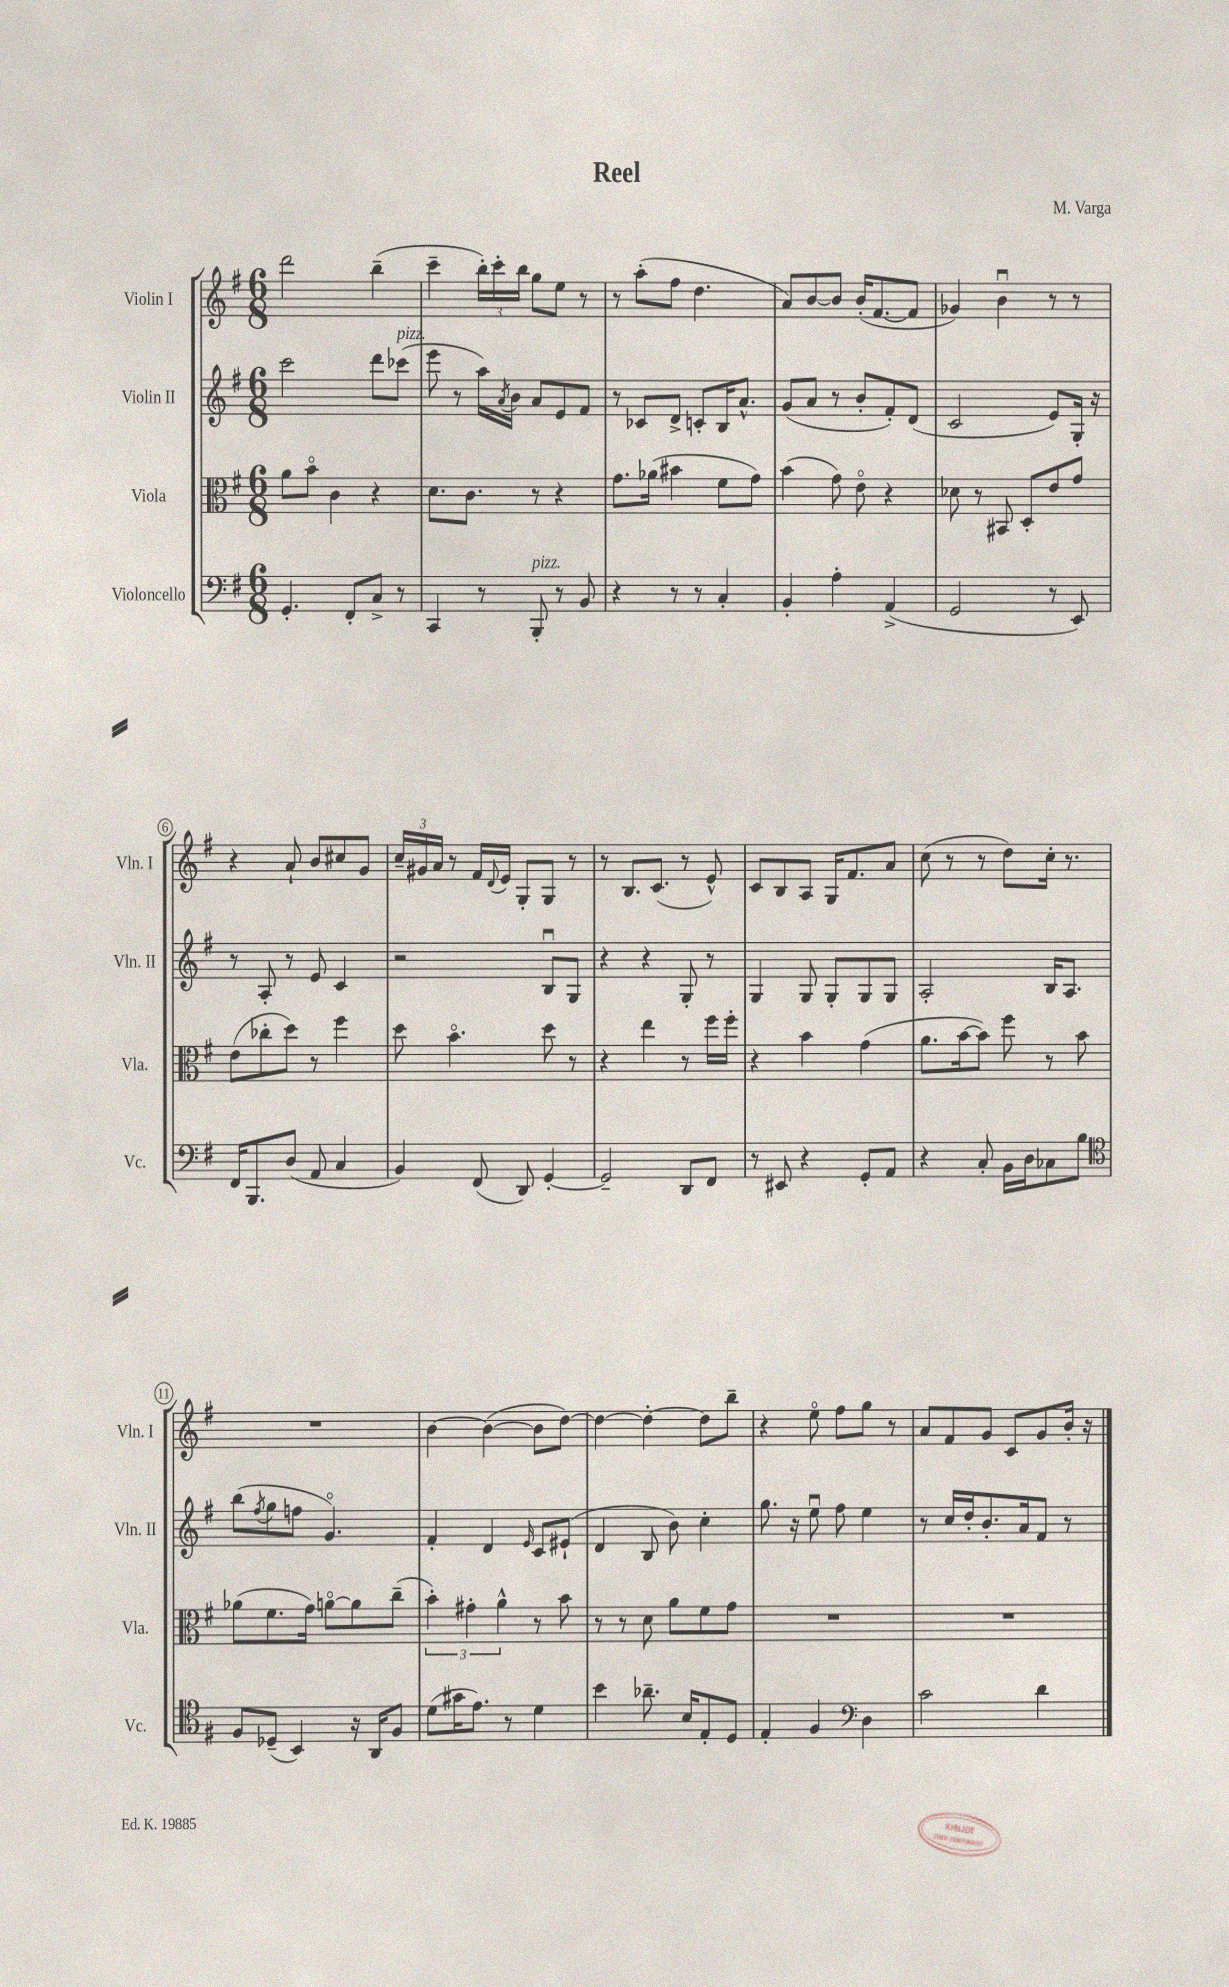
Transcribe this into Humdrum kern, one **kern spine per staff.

**kern	**kern	**kern	**kern
*part4	*part3	*part2	*part1
*staff4	*staff3	*staff2	*staff1
*I"Violoncello	*I"Viola	*I"Violin II	*I"Violin I
*I'Vc.	*I'Vla.	*I'Vln. II	*I'Vln. I
*clefF4	*clefC3	*clefG2	*clefG2
*k[f#]	*k[f#]	*k[f#]	*k[f#]
*M6/8	*M6/8	*M6/8	*M6/8
=1	=1	=1	=1
4.GG'/	8a\L	2ccc\	2ddd\
.	8b\J	.	.
.	4c\	.	.
8FF#'/L	.	.	.
8C^/J	4r	8ddd\L	(4bb~\
!	!	!LO:TX:a:i:t=pizz.	!
8r	.	(8ccc-X\J	.
=2	=2	=2	=2
4CC/	8.d\L	8eee\	4ccc~\
.	.	8r	.
.	8.c\J	.	.
8r	.	16aa\LL)	24bb'\LL)
.	.	.	24ccc'\
.	.	8qa/	.
.	.	16b\JJ	.
.	.	.	24bb\JJ
!LO:TX:a:i:t=pizz.	!	!	!
8BBB'/	8r	8a/L	8gg\L
8r	4r	8e/	8ee\J
8BB/	.	8f#/J	8r
=3	=3	=3	=3
4r	8.g\L	8r	8r
.	.	8c-X/L	(8aa'\L
.	(16a-X\Jk	.	.
8r	4b#X\	8d^/J	8ff#\J
8r	.	8cn'/L	4.dd\
4C'/	8f#\L	16B/K	.
.	.	8.a^^/J	.
.	8g\J)	.	.
=4	=4	=4	=4
4BB'/	(4b\	(8g/L	8a/L)
.	.	8a/J	[8b/
4A'\	8g\)	8r	8b/J]
.	8e\	8b'/L	(16b'/KL
.	.	.	[8.f#/
(4AA^/	4r	8f#'/)	.
.	.	(8d/J	8f#/J]
=5	=5	=5	=5
2GG/	8d-X\	2c/	4g-X/)
.	8r	.	.
.	8BB#X/	.	4bu\
.	8D'/L	.	.
8r	8e/	8e/L)	8r
8EE/)	8g/J	16G'/Jk	8r
.	.	16r	.
!!LO:LB:g=z
=6	=6	=6	=6
16FF#/KL	(8e\L	8r	4r
8.BBB/	.	.	.
.	8cc-X'\	8A'/	.
(8D/J	8dd\J)	8r	8a`/
8AA/	8r	8e/	8b/L
4C/	4ff#\	4c/	8cc#X/
.	.	.	8g/J
=7	=7	=7	=7
4BB/)	8dd\	2r	24cc~/LL
.	.	.	24g#X/
.	.	.	24a/JJ
.	4.b\	.	8r
(8FF#/	.	.	16f#/LL
.	.	.	8qqd/
.	.	.	16e/JJ
8DD/)	.	.	8G'/L
[4GG'/	8dd\	8Bu/L	8G/J
.	8r	8G/J	8r
=8	=8	=8	=8
2GG~/]	4r	4r	8r
.	.	.	8.B/L
.	4ee\	4r	.
.	.	.	(8.c/J
8DD/L	8r	8G'/	8r
8FF#/J	16ff#\LL	8r	8e^^/)
.	16ff#'\JJ	.	.
=9	=9	=9	=9
8r	4r	4G/	8c/L
8EE#X/	.	.	8B/
4r	4b\	8G/	8A/J
.	.	8G'/L	16G/KL
.	.	.	8.f#/
8GG'/L	(4g\	8G/	.
8AA/J	.	8G/J	8a/J
=10	=10	=10	=10
4r	8.a\L	2A'/	(8cc\
.	.	.	8r
.	[16b\k	.	.
8C'/	8b\J])	.	8r
16BB\LL	8ff#\	.	8dd\L)
16D\J	.	.	.
8C-X\	8r	16B/KL	16cc'\Jk
.	.	8.A/J	8.r
8B\J	8b\	.	.
!!LO:LB:g=z
=11	=11	=11	=11
*clefC4	*	*	*
8F#/L	(8a-X\L	(8bb\L	2.r
.	.	8qff#/	.
(8D-X~/J	8.f#\	8gg\	.
4BB/)	.	8ffn\J	.
.	16g\Jk)	.	.
.	[8an\L	4.g/)	.
16r	8a\]	.	.
16AA/KL	.	.	.
8F#/J	(8cc~\J	.	.
=12	=12	=12	=12
(8d\L	6b'\)	4f#'/	[4b\
16g#X\K	.	.	.
.	6g#X'\	.	.
8.e\J)	.	.	.
.	.	4d/	(4b\_
.	6a^^\	.	.
8r	.	.	.
.	.	16qqe/	.
4d\	8r	8c/L	8b\L]
.	8b\	(8e#X`/J	[8dd\J)
=13	=13	=13	=13
4b\	8r	4d/	4dd\_
.	8r	.	.
8.a-X~\	8d\	8B/	4dd'\_
.	8a\L	8b\)	.
16B/KL	.	.	.
8E'/	8f#\	4cc'\	8dd\L]
8D/J	8g\J	.	8bb~\J
=14	=14	=14	=14
4E'/	2.r	8.gg\	4r
.	.	16r	.
4F#/	.	8eeu\	8ee\
.	.	8ff#\	8ff#\L
*clefF4	*	*	*
4D\	.	4ee\	8gg\J
.	.	.	8r
=15	=15	=15	=15
2c\	2.r	8r	8a/L
.	.	16cc/LL	8f#/
.	.	16dd'/J	.
.	.	8.b'/	8g/J
.	.	.	8c/L
.	.	16a/k	.
4d\	.	8f#/J	8g/
.	.	8r	16b'/Jk
.	.	.	16r
==	==	==	==
*-	*-	*-	*-
